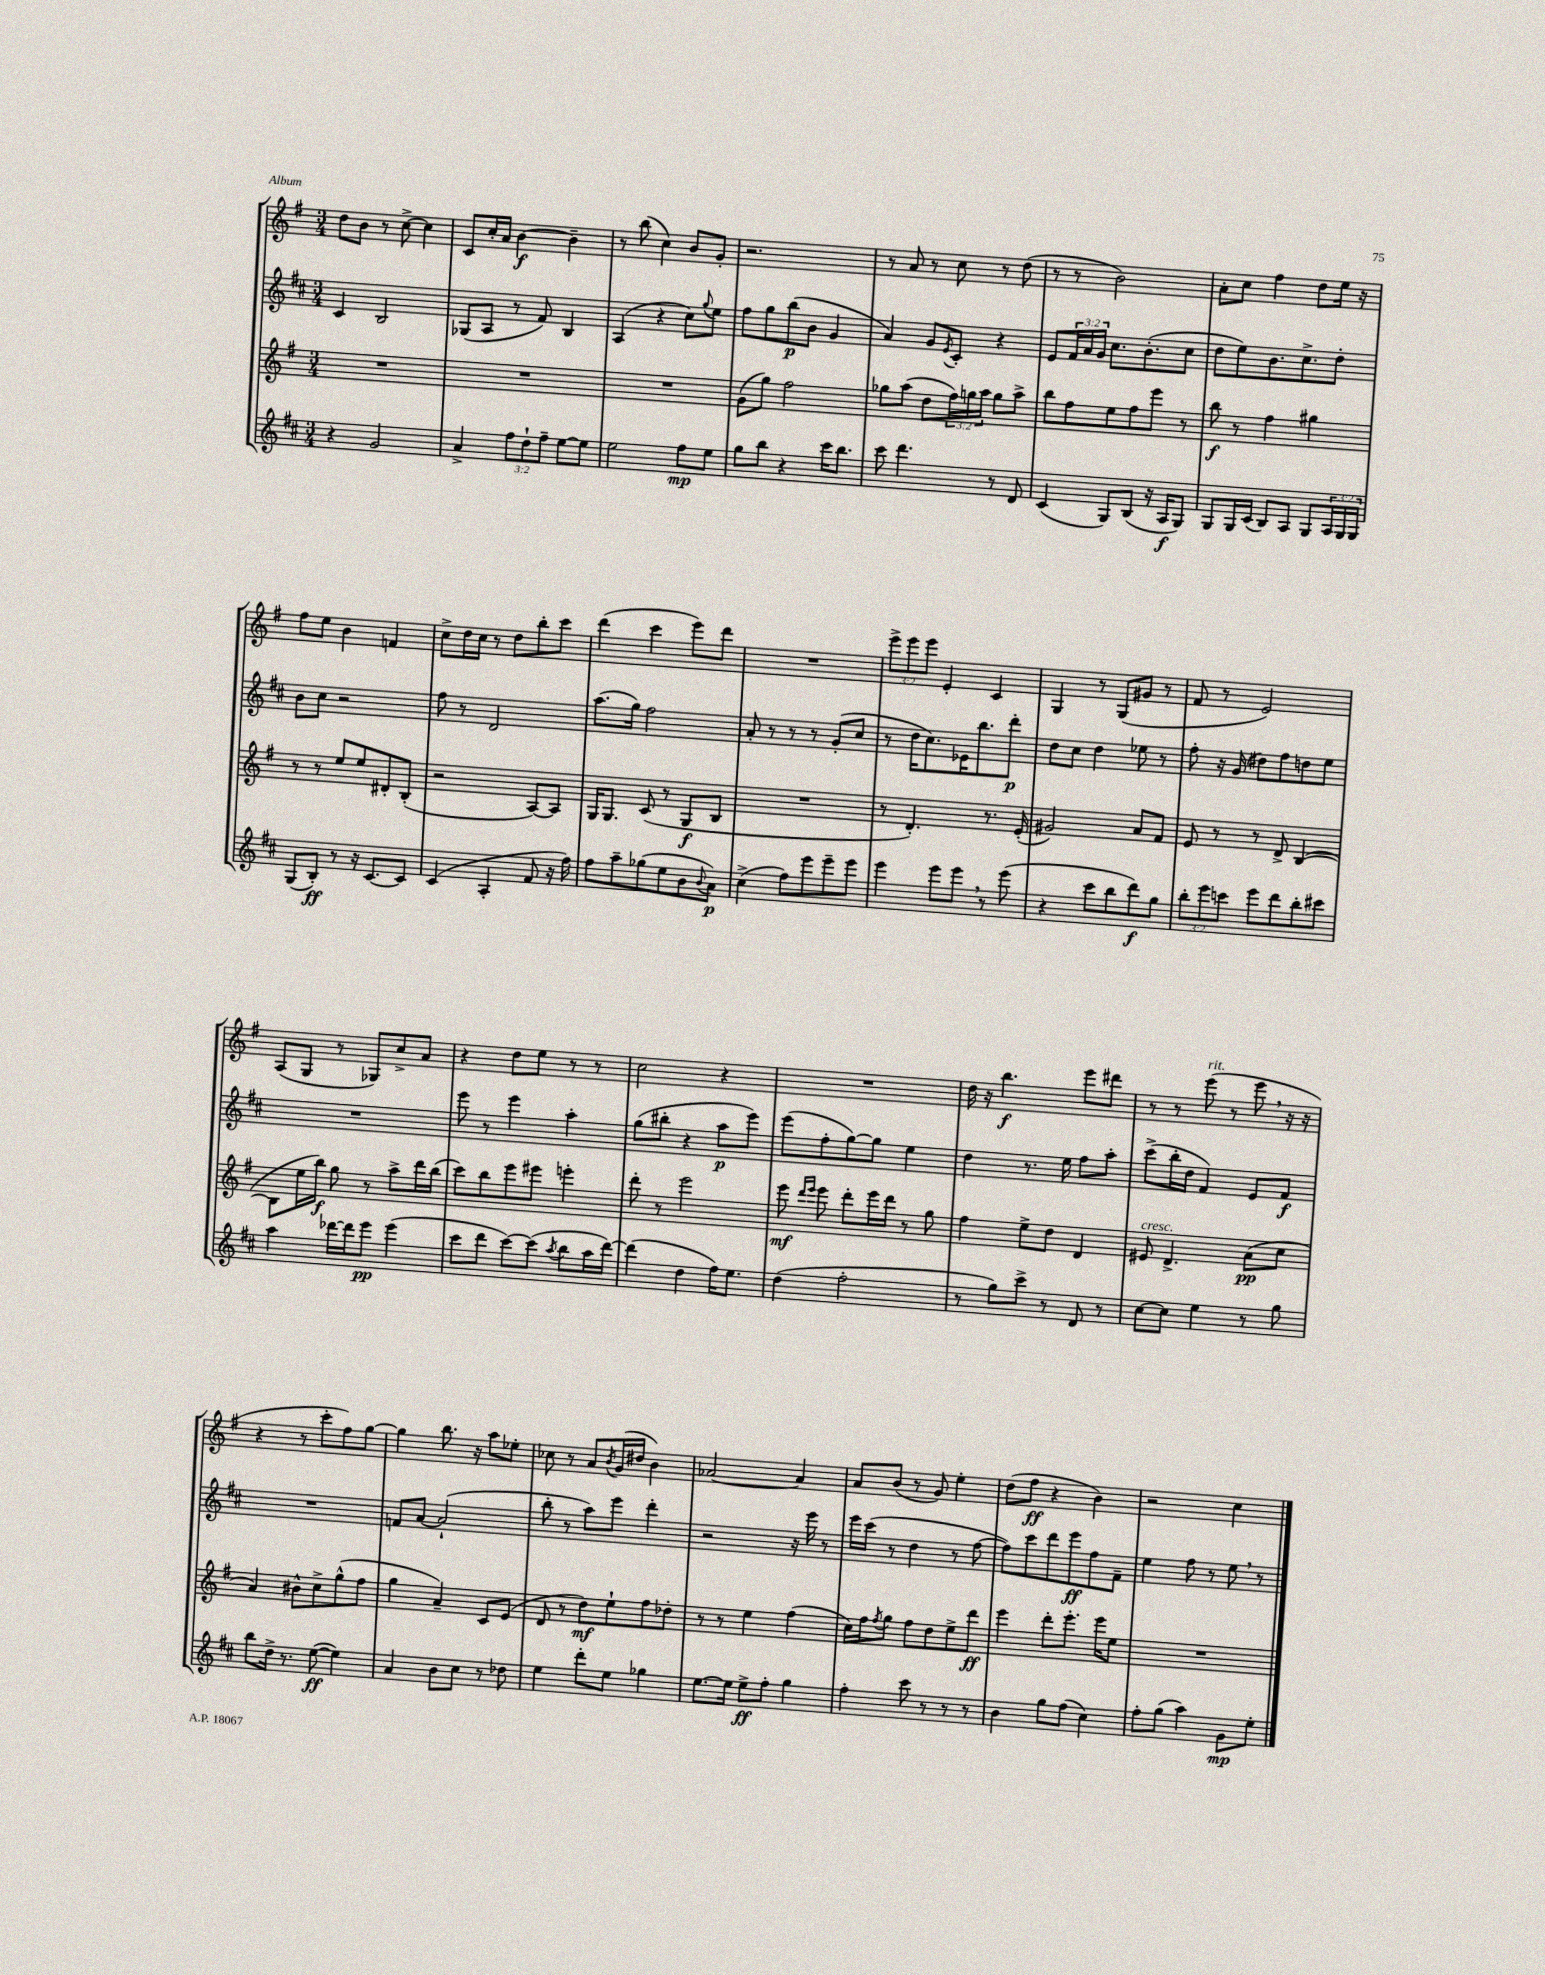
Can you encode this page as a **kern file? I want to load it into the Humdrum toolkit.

**kern	**kern	**kern	**kern
*staff4	*staff3	*staff2	*staff1
*clefG2	*clefG2	*clefG2	*clefG2
*k[f#c#]	*k[f#]	*k[f#c#]	*k[f#]
*M3/4	*M3/4	*M3/4	*M3/4
4r	2.r	4c#	8dd
.	.	.	8b
2g	.	2B	8r
.	.	.	[8cc^
.	.	.	4cc]
=	=	=	=
4a^	2.r	(8G-	8c
.	.	8A	16cc'
.	.	.	16a
12ff#	.	8r	[4b
12dd`	.	.	.
.	.	8f#)	.
12ff#~	.	.	.
[8ee	.	4B	4b~]
8ee]	.	.	.
=	=	=	=
2ee	2.r	(4A	8r
.	.	.	(8bb
.	.	4r	4cc)
8ff#	.	8cc#)	8b
.	.	8qqgg	.
8ee	.	8ee	8g'
=	=	=	=
8gg	(8g	8ff#	2.r
8bb	8gg)	8gg	.
4r	2ff#	(8bb	.
.	.	8b	.
16ccc#	.	4g	.
8.bb	.	.	.
=	=	=	=
8ccc#	8gg-	4a)	8r
4.ddd	(8aa	.	8a
.	8dd	8g	8r
.	.	8qe	.
.	24ff#)	8c#'	8cc
.	24gg	.	.
.	24aa	.	.
8r	8gg	4r	8r
8d	8aa^	.	(8dd
=	=	=	=
(4c#	8bb	8e	8r
.	8ff#	24f#	8r
.	.	24a	.
.	.	24g	.
8G)	8ee	8.cc#	2b)
(8B	8ff#	.	.
.	.	(8.b'	.
16r	8eee	.	.
16A	.	.	.
8G)	8r	8cc#	.
=	=	=	=
8G	8bb	8dd	8a'
16G	8r	8ee)	8cc
(16c#	.	.	.
8B)	4ff#	8.b	4ff#
8A	.	.	.
.	.	8.cc#^	.
8G	4gg#	.	8dd
24A	.	8dd'	16ee
24G	.	.	.
.	.	.	16r
24G	.	.	.
=	=	=	=
(8G	8r	8b	8ff#
8B')	8r	8cc#	8ee
8r	8ee	2r	4b
16r	8ee	.	.
[8.c#	.	.	.
.	8d#'	.	4f
8c#]	(8B'	.	.
=	=	=	=
(4c#	2r	8ff#	8cc^
.	.	8r	16dd
.	.	.	16cc
4A'	.	2d	8r
.	.	.	8dd
8f#	[8A)	.	8bb'
16r	8A]	.	8ccc
16ff#)	.	.	.
=	=	=	=
8ff#	16G	(8.aa	(4ddd
.	8.G	.	.
8aa~	.	.	.
.	.	16gg)	.
(8gg-	(8c	2ff#	4ccc
8ee	8r	.	.
8b	8G	.	8eee)
8qqb	.	.	.
8a)	8B	.	8ddd
=	=	=	=
(4cc#^	2.r	8a'	2.r
.	.	8r	.
8ff#)	.	8r	.
8eee	.	8r	.
8eee~	.	(8g'	.
8eee	.	8cc#	.
=	=	=	=
4eee	8r	8r	12eee^
.	.	.	12eee
.	4.d')	16dd	.
.	.	.	12eee
.	.	8.cc#)	.
8eee	.	.	4e'
8eee	.	16e-	.
.	.	8.bb	.
8r	8.r	.	4c
(8eee	.	8ddd'	.
.	(16e'	.	.
=	=	=	=
4r	2g#)	8dd	4G
.	.	8cc#	.
8ccc#	.	4dd	8r
8bb	.	.	(8G
8ddd)	8a	8ee-	8g#
8gg	8f#	8r	8r
=	=	=	=
12bb'	8e	8ff#'	8f#
12eee	.	.	.
.	8r	16r	8r
12ccc	.	.	.
.	.	(16g	.
8eee	8r	8dd#)	2e)
8ddd	8d^	8ff#	.
8bb'	([4B	8dd	.
8ccc#	.	8ee	.
=	=	=	=
4aa	8B]	2.r	(8A
.	16ee	.	8G
.	16bb)	.	.
[16ddd-	8gg	.	8r
16ddd-]	.	.	.
8eee	8r	.	8G-)
(4eee	8aa^	.	8cc^
.	16ddd	.	8a
.	(16bb	.	.
=	=	=	=
8ccc#	8ccc)	8eee	4r
8ddd	8bb	8r	.
[8ccc#)	8eee	4eee	8dd
(8ccc#]	8eee#	.	8ee
8qaa	.	.	.
8bb	4eee'	4aa'	8r
16aa	.	.	8r
[16ddd)	.	.	.
=	=	=	=
(4ddd]	8ddd'	(8gg	2cc
.	8r	8bb#'	.
4dd	2eee	4r	.
16ff#)	.	8aa	4r
8.ee	.	.	.
.	.	8eee)	.
=	=	=	=
(4dd	8eee	(8eee	2.r
.	16qqddd	.	.
.	16qqeee	.	.
.	8eee	8ff#'	.
2ff#'	8ddd'	[8gg)	.
.	16eee	8gg]	.
.	16ddd	.	.
.	8r	4ee	.
.	8gg	.	.
=	=	=	=
8r	4ff#	4dd	16dd
.	.	.	16r
8gg)	.	.	4.bb
8ccc#^	8ee^	8.r	.
8r	8dd	.	.
.	.	16ee	.
8d	4d	8ff#	8eee
8r	.	8aa'	8ddd#
=	=	=	=
[8cc#	8e#	(8ccc#^	8r
8cc#]	4.d^	16bb'	8r
.	.	16dd	.
4ee	.	4f#)	(8eee
.	.	.	8r
8r	(8a	8e	8eee
8gg	8cc	8f#	16r
.	.	.	16r
=	=	=	=
8bb	4a)	2.r	4r
16dd^	.	.	.
8.r	.	.	.
.	8b#^^	.	8r
([8ee	8cc^	.	8ccc'
4ee])	(8gg^^	.	8ff#)
.	8ff#	.	[8gg
=	=	=	=
4a	4gg	8f	4gg]
.	.	[8a	.
8b	4a~)	(2a`]	8.bb
8cc#	.	.	.
.	.	.	16r
8r	8c	.	8aa
8dd-	(8e	.	8ee-'
=	=	=	=
4ee	8d	8bb'	8cc-
.	8r	8r	8r
8ddd'	8dd)	8aa)	8a
.	.	.	8qb
8ee	8ee`	8eee	(16g
.	.	.	16dd#
4gg-	8ff#	4ddd'	4b)
.	8dd-'	.	.
=	=	=	=
[8.ee	8r	2r	[2a-
.	8r	.	.
16ee]	.	.	.
8ee^	4ee	.	.
8ff#'	.	.	.
4gg	(4ff#	16r	4a-]
.	.	16eee	.
.	.	8r	.
=	=	=	=
4ff#'	16cc)	16eee	8a
.	16ff#	(16ccc#	.
.	8qff#	.	.
.	8gg	8r	(8b
8ccc#	8ff#	4dd	8r
8r	8dd	.	8g)
8r	8ee^	8r	4ee'
8r	8ddd	[8ff#	.
=	=	=	=
4b	4eee	8ff#])	(8dd
.	.	8ccc#	8ff#
8gg	8ddd'	8ddd	4r
(8ff#	8.eee'	8eee	.
4cc#)	.	8ff#	4b)
.	16eee	.	.
.	8ee	8f#~	.
=	=	=	=
8ff#'	2.r	4ee	2r
(8gg	.	.	.
4aa)	.	8ff#	.
.	.	8r	.
8g	.	8ee	4cc
8ee'	.	8r	.
==	==	==	==
*-	*-	*-	*-
